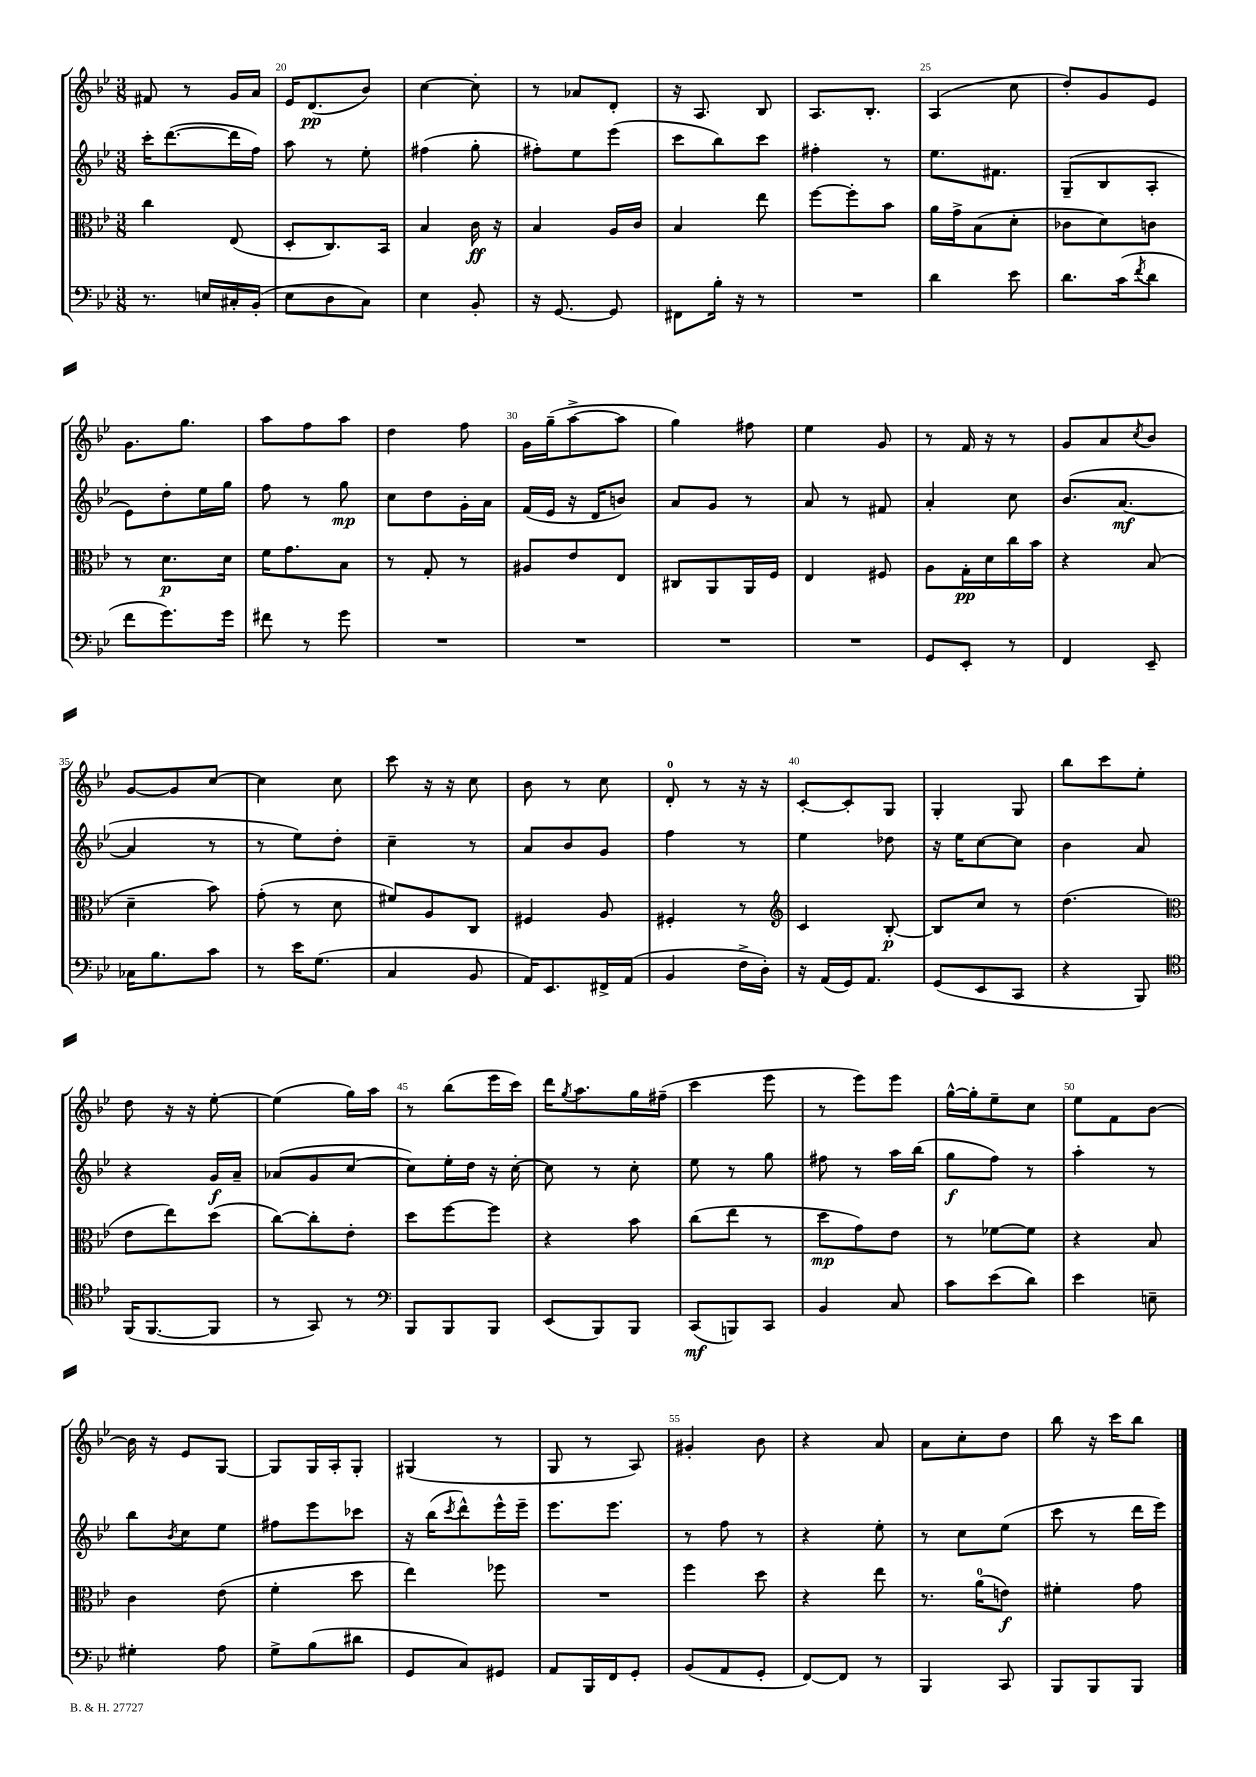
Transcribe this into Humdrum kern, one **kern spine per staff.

**kern	**kern	**kern	**kern
*staff4	*staff3	*staff2	*staff1
*clefF4	*clefC3	*clefG2	*clefG2
*k[b-e-]	*k[b-e-]	*k[b-e-]	*k[b-e-]
*M3/8	*M3/8	*M3/8	*M3/8
8.r	4cc	16ccc'	8f#
.	.	([8.ddd	.
.	.	.	8r
16E	.	.	.
16C#'	(8E-	16ddd]	16g
(16BB-'	.	16ff)	16a
=	=	=	=
8E-	8D'	8aa	16e-
.	.	.	(8.d
8D	8.C)	8r	.
8C)	.	8ee-'	8b-)
.	16BB-	.	.
=	=	=	=
4E-	4B-	(4ff#	[4cc
8BB-'	16c	8gg'	8cc']
.	16r	.	.
=	=	=	=
16r	4B-	8ff#')	8r
[8.GG	.	.	.
.	.	8ee-	8a-
8GG]	16A	(8eee-	8d'
.	16c	.	.
=	=	=	=
8FF#	4B-	8ccc	16r
.	.	.	8.A
16B-'	.	8bb-)	.
16r	.	.	.
8r	8ee-	8ccc	8B-
=	=	=	=
4.r	[8ff	4ff#'	8.A
.	8ff']	.	.
.	.	.	8.B-'
.	8b-	8r	.
=	=	=	=
4d	16a	8.ee-	(4A
.	16g^	.	.
.	(8B-	.	.
.	.	8.f#	.
8e-	8d'	.	8cc
=	=	=	=
8.d	8c-	(8G~	8dd')
.	8d)	8B-	8g
(16c	.	.	.
8qf	.	.	.
8d	8c	8A'	8e-
=	=	=	=
8f	8r	8e-)	8.g
8.g)	8.d	8dd'	.
.	.	.	8.gg
.	.	16ee-	.
16g	16d	16gg	.
=	=	=	=
8f#	16f	8ff	8aa
.	8.g	.	.
8r	.	8r	8ff
8g	8B-	8gg	8aa
=	=	=	=
4.r	8r	8cc	4dd
.	8G'	8dd	.
.	8r	16g'	8ff
.	.	16a	.
=	=	=	=
4.r	8A#	(16f	16g
.	.	16e-	(16gg~
.	8e-	16r	[8aa^
.	.	16d	.
.	8E-	8b)	8aa]
=	=	=	=
4.r	8C#	8a	4gg)
.	8AA	8g	.
.	16AA	8r	8ff#
.	16F	.	.
=	=	=	=
4.r	4E-	8a	4ee-
.	.	8r	.
.	8F#	8f#	8g
=	=	=	=
8GG	8A	4a'	8r
8EE-'	16G'	.	16f
.	16d	.	16r
8r	16cc	8cc	8r
.	16b-	.	.
=	=	=	=
4FF	4r	(8.b-	8g
.	.	.	8a
.	.	[8.a	.
.	.	.	8qcc
8EE-~	(8B-	.	8b-
=	=	=	=
16C-	4d~	4a]	[8g
8.B-	.	.	.
.	.	.	8g]
8c	8b-)	8r	[8cc
=	=	=	=
8r	(8g'	8r	4cc]
16e-	8r	8ee-)	.
(8.G	.	.	.
.	8d	8dd'	8cc
=	=	=	=
4C	8f#)	4cc~	8ccc
.	8A	.	16r
.	.	.	16r
8BB-	8C	8r	8cc
=	=	=	=
16AA)	4F#	8a	8b-
8.EE-	.	.	.
.	.	8b-	8r
16FF#^	8A	8g	8cc
(16AA	.	.	.
=	=	=	=
4BB-	4F#'	4ff	8d'
.	.	.	8r
16F^	8r	8r	16r
16D')	.	.	16r
=	=	=	=
*	*clefG2	*	*
16r	4c	4ee-	[8c'
(16AA	.	.	.
16GG)	.	.	8c']
8.AA	.	.	.
.	[8B-'	8dd-	8G
=	=	=	=
(8GG	8B-]	16r	4G'
.	.	16ee-	.
8EE-	8cc	[8cc	.
8CC	8r	8cc]	8G
=	=	=	=
4r	(4.dd	4b-	8bb-
.	.	.	8ccc
8BBB-)	.	8a	8ee-'
=	=	=	=
*clefC4	*clefC3	*	*
(16FF	8e-	4r	8dd
[8.FF	.	.	.
.	8ee-)	.	16r
.	.	.	16r
8FF]	(8dd	16g	[8ee-'
.	.	16a~	.
=	=	=	=
8r	[8cc)	(8a-	(4ee-]
8GG)	8cc']	8g	.
8r	8e-'	[8cc	16gg)
.	.	.	16aa
=	=	=	=
*clefF4	*	*	*
8BBB-	8dd	8cc])	8r
8BBB-	[8ff	16ee-'	(8bb-
.	.	16dd	.
8BBB-	8ff]	16r	16eee-
.	.	[16cc'	16ccc)
=	=	=	=
(8EE-	4r	8cc]	16ddd
.	.	.	8qgg
.	.	.	8.aa
8BBB-)	.	8r	.
8BBB-	8b-	8cc'	16gg
.	.	.	(16ff#~
=	=	=	=
(8CC	(8cc	8ee-	4ccc
8BBB)	8ee-	8r	.
8CC	8r	8gg	8eee-
=	=	=	=
4BB-	8dd	8ff#	8r
.	8g)	8r	8eee-)
8C	8e-	16aa	8eee-
.	.	(16bb-	.
=	=	=	=
8c	8r	8gg	[16gg^^
.	.	.	16gg']
(8e-	[8f-	8ff)	8ee-~
8d)	8f-]	8r	8cc
=	=	=	=
4e-	4r	4aa'	8ee-
.	.	.	8f
8E~	8B-	8r	[8b-
=	=	=	=
4G#'	4c	8bb-	16b-]
.	.	.	16r
.	.	8qb-	.
.	.	8cc	8e-
8A	(8e-	8ee-	[8G
=	=	=	=
8G^	4f'	8ff#	8G]
(8B-	.	8eee-	16G
.	.	.	16A'
8d#	8dd	8ccc-	8G'
=	=	=	=
8GG	4ee-)	16r	(4G#
.	.	(16bb-	.
.	.	8qccc	.
8C)	.	8ddd^^)	.
8GG#	8ff-	16eee-^^	8r
.	.	16eee-~	.
=	=	=	=
8AA	4.r	8.eee-	8G
16BBB-	.	.	8r
16FF	.	8.eee-	.
8GG'	.	.	8A)
=	=	=	=
(8BB-	4ff	8r	4g#'
8AA	.	8ff	.
8GG'	8dd	8r	8b-
=	=	=	=
[8FF)	4r	4r	4r
8FF]	.	.	.
8r	8ee-	8ee-'	8a
=	=	=	=
4BBB-	8.r	8r	8a
.	.	8cc	8cc'
.	(16a	.	.
8CC	8e)	(8ee-	8dd
=	=	=	=
8BBB-	4f#'	8ccc	8bb-
8BBB-	.	8r	16r
.	.	.	16ccc
8BBB-	8g	16ddd	8bb-
.	.	16eee-)	.
==	==	==	==
*-	*-	*-	*-
